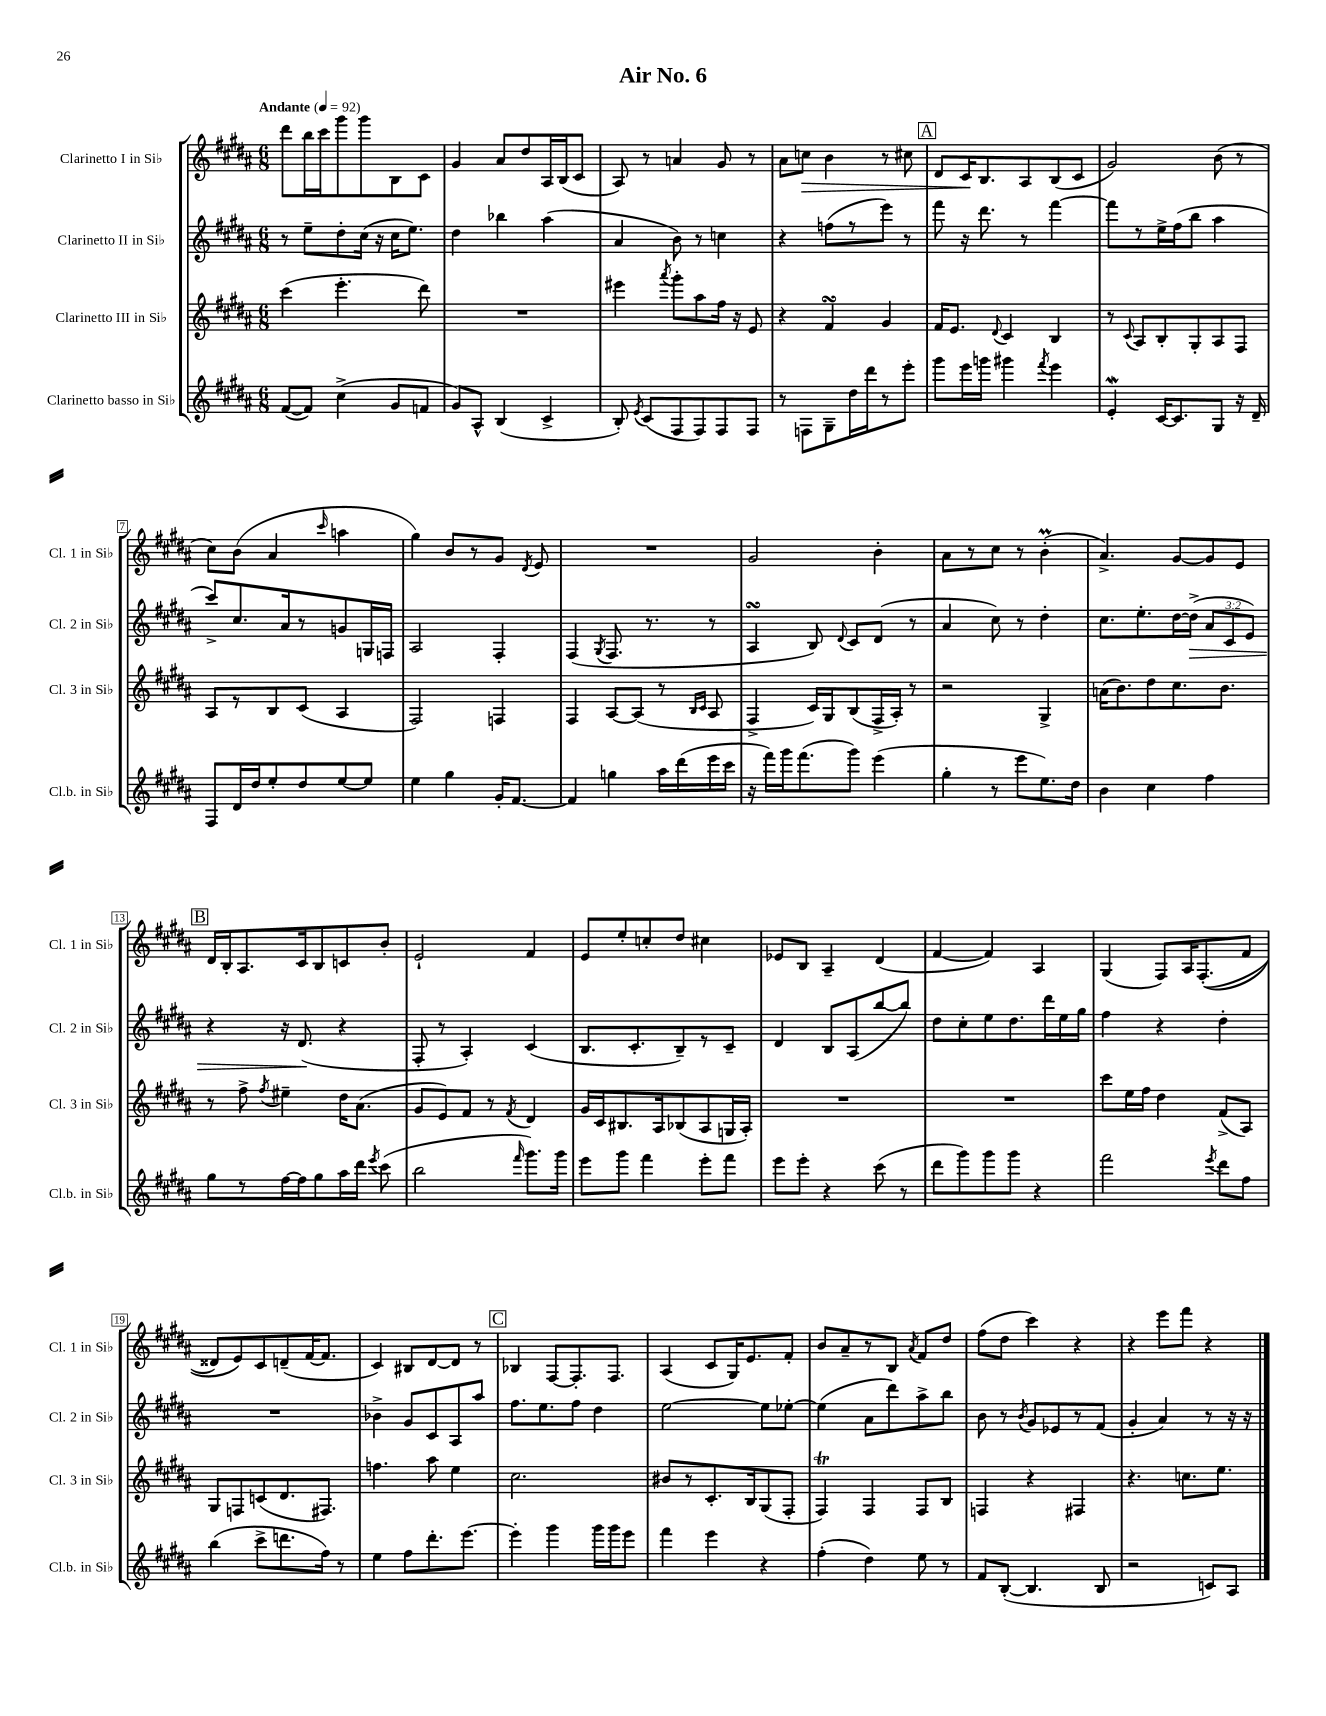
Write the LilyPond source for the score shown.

\header { title = "Air No. 6" }
<<
\new StaffGroup <<
\new Staff = "s0" \with { instrumentName = "Clarinetto I in Sib" shortInstrumentName = "Cl. 1 in Sib" } {
    \clef treble \key b \major \numericTimeSignature \time 6/8 \tempo "Andante" 4 = 92
    \autoBeamOff dis'''8[ b''16 cis'''16 gis'''8 gis'''8 b8 cis'8] |
    gis'4 ais'8[ dis''8 ais16 b16( cis'8] |
    ais8) r8 a'4 gis'8 r8 |
    ais'8[ c''8]\> b'4 r8 cis''8 |
    \mark \markup { \box "A" } dis'8[ cis'16\! b8. ais8 b8( cis'8] |
    gis'2) b'8( r8 |
    cis''8[) b'8]( ais'4 \grace { cis'''16 } a''4 |
    gis''4) b'8[ r8 gis'8] \acciaccatura { dis'8 } e'8 |
    R2. |
    gis'2 b'4-. |
    ais'8[ r8 cis''8] r8 b'4-.\prall( |
    ais'4.->) gis'8[~ gis'8 e'8] |
    \mark \markup { \box "B" } dis'16[ b16-. ais8. cis'16 b8 c'8 b'8]-. |
    e'2-! fis'4 |
    e'8[ e''8-. c''8-. dis''8] cis''4 |
    ees'8[ b8] ais4-- dis'4( |
    fis'4~ fis'4) ais4 |
    gis4( fis8[) ais16 fis8.-.(\( fis'8] |
    disis'8[) e'8\) cis'8 d'8--( fis'16~ fis'8.] |
    cis'4) bis8[ dis'8~ dis'8] r8 |
    \mark \markup { \box "C" } bes4 fis8[~ fis8.-. fis8.] |
    ais4( cis'8[ gis16) e'8. fis'8]-. |
    b'8[ ais'8-- r8 b8] \acciaccatura { ais'8 } fis'8[ dis''8] |
    fis''8[( dis''8] cis'''4) r4 |
    r4 e'''8[ fis'''8] r4 \bar "|." |
}
\new Staff = "s1" \with { instrumentName = "Clarinetto II in Sib" shortInstrumentName = "Cl. 2 in Sib" } {
    \clef treble \key b \major \numericTimeSignature \time 6/8 \override Staff.TupletNumber.text = #tuplet-number::calc-fraction-text
    \autoBeamOff r8 e''8[-- dis''8-. cis''16]( r16 cis''16[ e''8.]) |
    dis''4 bes''4 ais''4( |
    ais'4 b'8) r8 c''4 |
    r4 f''8[( r8 e'''8]) r8 |
    \mark \markup { \box "A" } fis'''8 r16 dis'''8. r8 fis'''4~ |
    fis'''8[ r8 e''16-> fis''16( b''8] ais''4 |
    cis'''8[->) cis''8. ais'16 r8 g'8 g16 f16] |
    ais2 fis4-. |
    fis4( \acciaccatura { gis8 } fis8. r8. r8 |
    ais4\turn b8) \appoggiatura { dis'8 } cis'8[ dis'8]( r8 |
    ais'4 cis''8) r8 dis''4-. |
    cis''8.[ e''8.-. dis''16~ dis''16]->\>( \tuplet 3/2 { ais'8[ cis'8 e'8]) } |
    \mark \markup { \box "B" } r4 r16 dis'8.\!( r4 |
    fis8-. r8 ais4-.) cis'4( |
    b8.[ cis'8.-. b8--) r8 cis'8]-- |
    dis'4 b8[ ais8( b''8~ b''8]) |
    dis''8[ cis''8-. e''8 dis''8. dis'''16 e''16 gis''16] |
    fis''4 r4 dis''4-. |
    R2. |
    bes'4-> gis'8[ cis'8 ais8 ais''8] |
    \mark \markup { \box "C" } fis''8.[ e''8. fis''8] dis''4 |
    e''2~ e''8[ ees''8]~-. |
    ees''4( ais'8[ dis'''8) ais''8-> b''8] |
    b'8 r8 \acciaccatura { b'8 } gis'8[ ees'8 r8 fis'8]( |
    gis'4-. ais'4) r8 r16 r16 \bar "|." |
}
\new Staff = "s2" \with { instrumentName = "Clarinetto III in Sib" shortInstrumentName = "Cl. 3 in Sib" } {
    \clef treble \key b \major \numericTimeSignature \time 6/8
    \autoBeamOff cis'''4( e'''4.-. dis'''8) |
    R2. |
    eis'''4 \acciaccatura { ais'''8 } gis'''8[-. ais''8 fis''16] r16 e'8 |
    r4 fis'4\turn gis'4 |
    \mark \markup { \box "A" } fis'16[ e'8.] \appoggiatura { dis'8 } cis'4 b4 |
    r8 \appoggiatura { cis'8 } ais8[ b8-. gis8-. ais8 fis8] |
    ais8[ r8 b8 cis'8]( ais4 |
    fis2) f4 |
    fis4 ais8[~ ais8]( r8 \grace { b16[ cis'16] } ais8 |
    fis4-> cis'16[) gis16 b8( fis16-> ais16]-.) r8 |
    r2 gis4-> |
    a'16[( b'8.) dis''8 cis''8. b'8.] |
    \mark \markup { \box "B" } r8 fis''8-> \acciaccatura { fis''8 } eis''4-- dis''16[ ais'8.]( |
    gis'8[ e'8) fis'8] r8 \acciaccatura { fis'8 } dis'4 |
    gis'16[ cis'16 bis8. ais16 bes8( ais8 g16 ais16]-.) |
    R2. |
    R2. |
    cis'''8[ e''16 fis''16] dis''4 fis'8[->( ais8]) |
    gis8[ f8 c'8( dis'8. fis8.]) |
    f''4. ais''8 e''4 |
    \mark \markup { \box "C" } cis''2. |
    bis'8[ r8 cis'8.-. b16 gis8( fis8]-. |
    fis4\trill) fis4 fis8[ b8] |
    f4 r4 fis4 |
    r4. c''8.[ e''8.] \bar "|." |
}
\new Staff = "s3" \with { instrumentName = "Clarinetto basso in Sib" shortInstrumentName = "Cl.b. in Sib" } {
    \clef treble \key b \major \numericTimeSignature \time 6/8
    \autoBeamOff fis'8[~( fis'8]) cis''4->( gis'8[ f'8] |
    gis'8[) ais8]-^ b4( cis'4-> |
    b8-.) \acciaccatura { e'8 } cis'8[( fis8 fis8) fis8 fis8] |
    r8 f8[ gis8-- dis''16 dis'''16 r8 e'''8]-. |
    \mark \markup { \box "A" } gis'''8[ e'''16 g'''16] gis'''4 \acciaccatura { fis'''8 } e'''4 |
    e'4-.\mordent cis'16[~ cis'8. gis8] r16 dis'16-- |
    fis8[ dis'16 dis''16 e''8-. dis''8 e''8~ e''8] |
    e''4 gis''4 gis'16[-. fis'8.]~ |
    fis'4 g''4 ais''16[ dis'''16( e'''16 cis'''16] |
    r16 fis'''16[) gis'''16 fis'''8.( gis'''8]) e'''4( |
    gis''4-. r8 e'''8[ e''8.) dis''16] |
    b'4 cis''4 fis''4 |
    \mark \markup { \box "B" } gis''8[ r8 fis''16~ fis''16 gis''8 ais''16 dis'''16] \acciaccatura { e'''8 } cis'''8( |
    b''2 \grace { fis'''16 } gis'''8.[) gis'''16] |
    e'''8[ gis'''8] fis'''4 e'''8[-. fis'''8] |
    e'''8[ e'''8]-. r4 cis'''8( r8 |
    dis'''8[ gis'''8) gis'''8 gis'''8] r4 |
    fis'''2 \acciaccatura { e'''8 } dis'''8[ fis''8] |
    b''4( cis'''8[-> d'''8. fis''16]) r8 |
    e''4 fis''8[ dis'''8.-. e'''8.]~ |
    \mark \markup { \box "C" } e'''4-. gis'''4 gis'''16[ gis'''16 e'''8] |
    fis'''4 e'''4 r4 |
    fis''4-.( dis''4) e''8 r8 |
    fis'8[ b8]~-.( b4. b8 |
    r2 c'8[) ais8] \bar "|." |
}
>>
>>
\layout { \context { \Score \override BarNumber.stencil = #(make-stencil-boxer 0.1 0.3 ly:text-interface::print) } }
